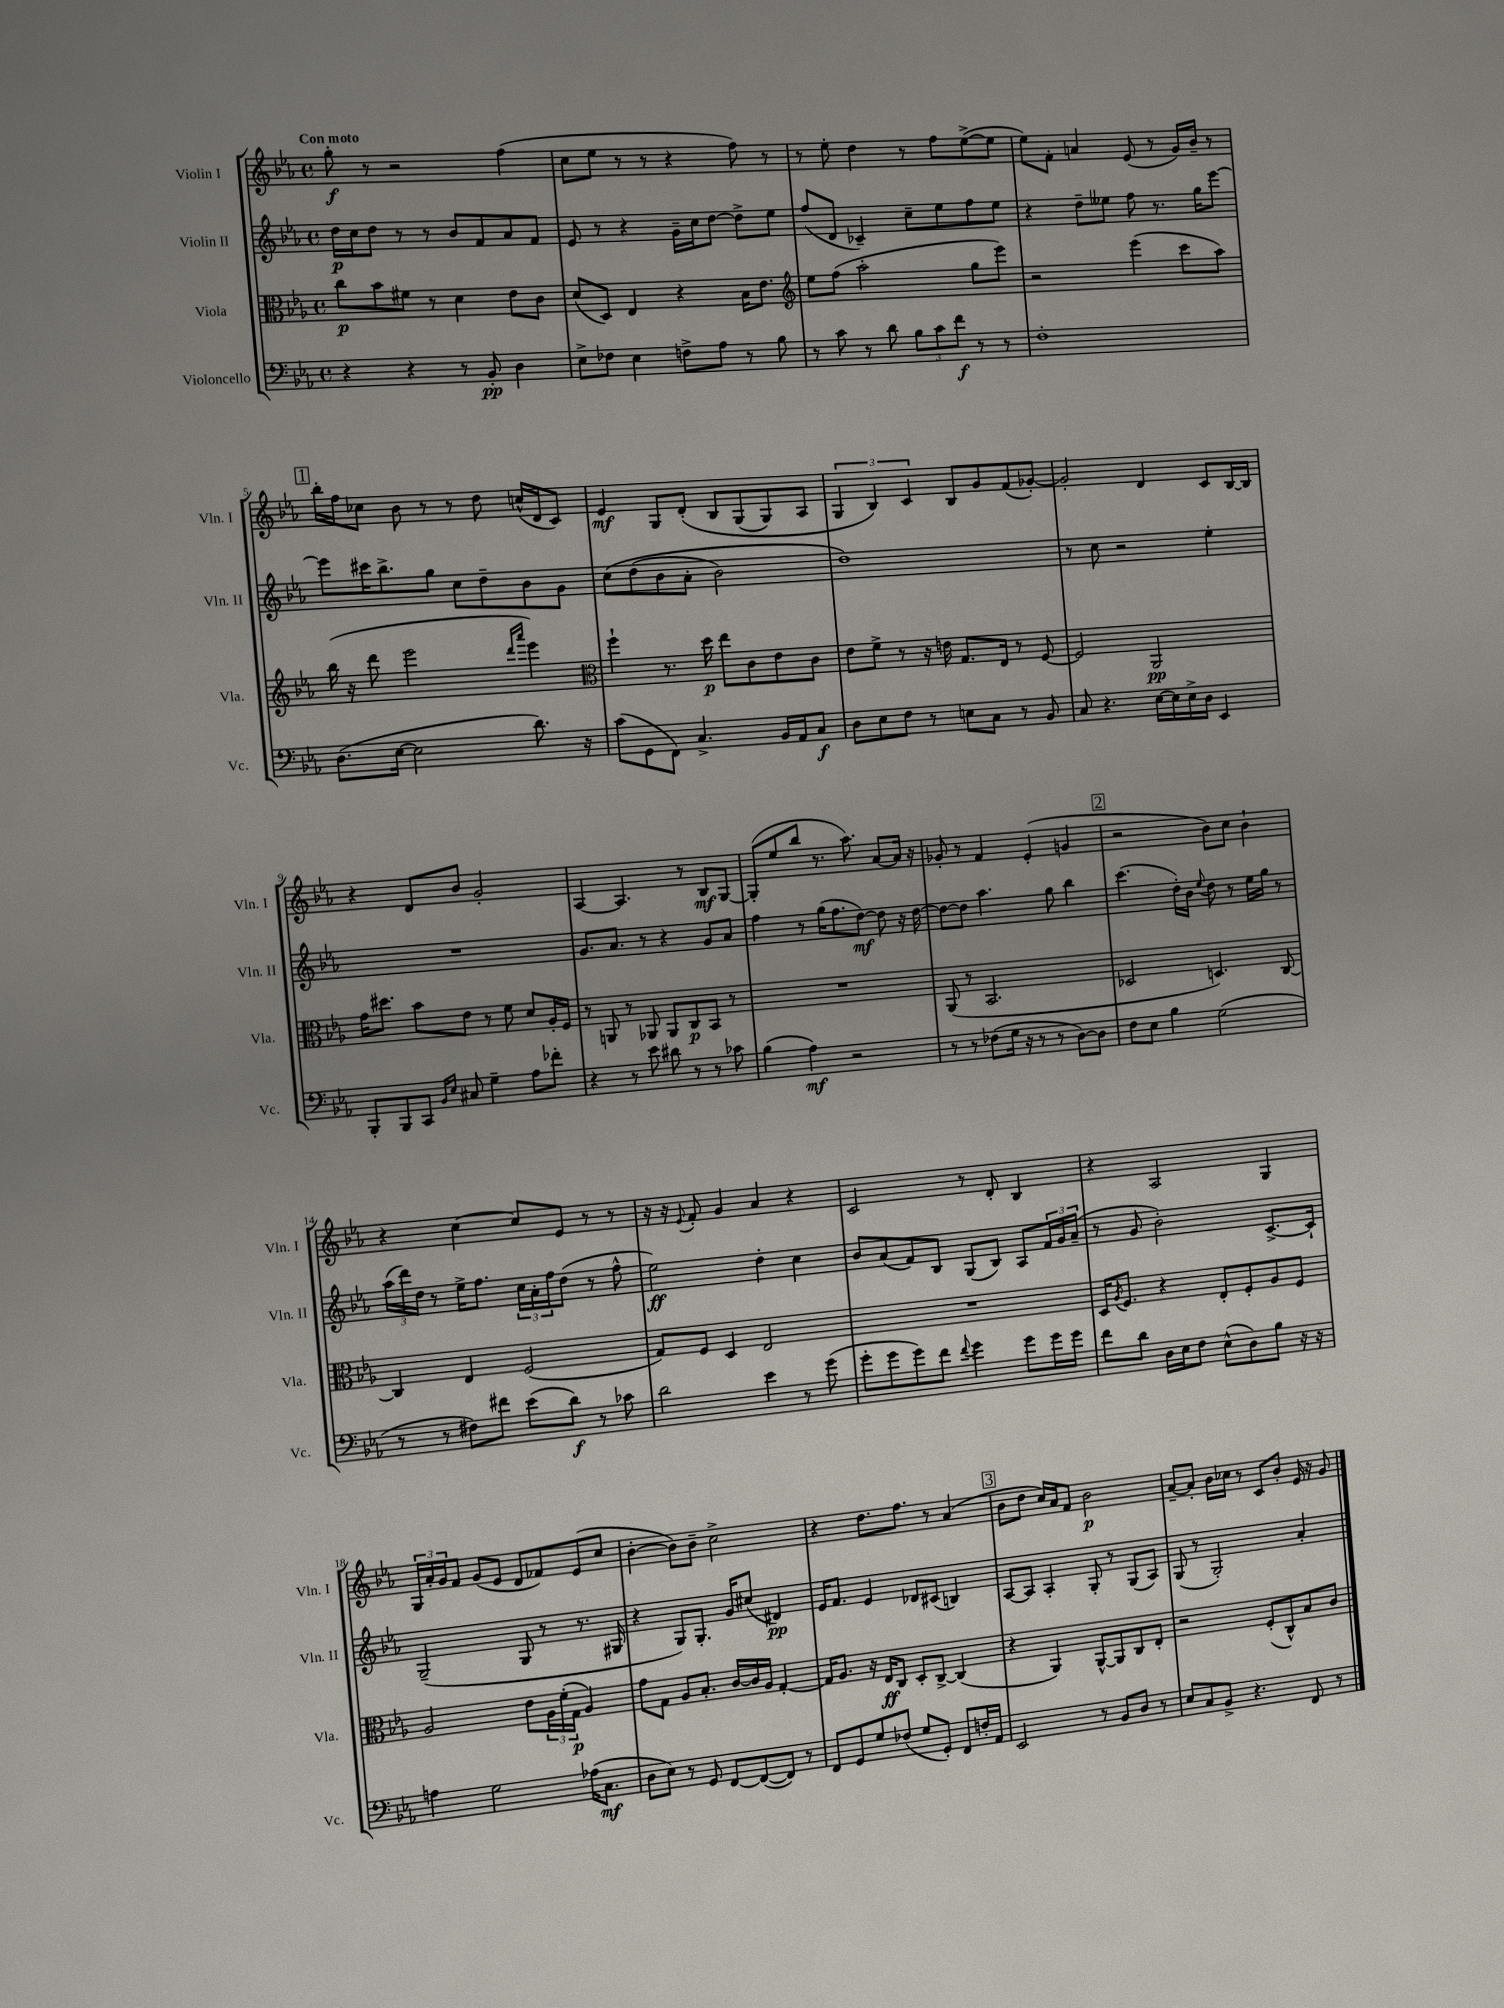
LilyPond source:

<<
\new StaffGroup <<
\new Staff = "s0" \with { instrumentName = "Violin I" shortInstrumentName = "Vln. I" } {
    \clef treble \key ees \major \defaultTimeSignature \time 4/4 \tempo "Con moto"
    g''8-.\f r8 r2 f''4( |
    c''8 ees''8 r8 r8 r4 f''8) r8 |
    r8 ees''8-. d''4 r8 f''8 ees''8~->( ees''8 |
    ees''8) f'8-. a'4 ees'8( r8 g'16) bes'16-- r8 |
    \mark \markup { \box "1" } bes''16-. f''16 ces''8 bes'8 r8 r8 d''8 c''16-^( d'16 c'8) |
    ees'4\mf g8 d'8-.\( bes8 g8( g8) aes8 |
    \tuplet 3/2 { g4 bes4\) c'4 } bes8 g'8 f'8( ges'8~-.) |
    ges'2-. d'4 c'8 bes16~ bes16 |
    r4 d'8 bes'8 g'2-. |
    aes4~ aes4. r8 bes8\mf g8~ |
    g8-.( ees''8 bes''8 r8. aes''8.) aes'8~ aes'16 r16 |
    ges'8-. r8 f'4 ees'4-.( g'4 |
    \mark \markup { \box "2" } r2 bes'8) c''8 bes'4-! |
    r4 c''4~ c''8 ees'8 r8 r8 |
    r16 r16 \appoggiatura { ees'8 } f'8-. g'4 aes'4 r4 |
    c'2 r8 d'8-. bes4 |
    r4 aes2 g4 |
    \tuplet 3/2 { g16 aes'16-. g'16 } f'8 g'8( ees'8 d'8 fes'8) ees'8( c''8 |
    bes'4~-. bes'8) bes'8-- c''2-> |
    r4 d''8. f''8. r8 aes'4( |
    \mark \markup { \box "3" } bes'8 d''8 c''16) aes'16 f'8 bes'2\p |
    aes'8~-- aes'8-. bes'16 ces''16 r8 c'8 bes'8-. ees'16 r16 g'8 \bar "|." |
}
\new Staff = "s1" \with { instrumentName = "Violin II" shortInstrumentName = "Vln. II" } {
    \clef treble \key ees \major \defaultTimeSignature \time 4/4
    d''16\p c''16 d''8 r8 r8 bes'8 f'8 aes'8 f'8 |
    ees'8 r8 r4 g'16-- c''16 d''8~ d''8-> ees''8 |
    f''8( d'8 ces'4--) c''8-- ees''8 f''8 ees''8 |
    r4 d''8-- eeses''8 f''8 r8. g''16 ees'''8~ |
    \mark \markup { \box "1" } ees'''8 cis'''16 bes''8.-> g''8 c''8 d''8-- bes'8 g'8 |
    c''8\( d''8( bes'8 aes'8-. bes'2) |
    d''1\) |
    r8 c''8 r2 ees''4-. |
    R1 |
    g'8. aes'8. r8 r4 g'8 aes'8 |
    f''4 r8 g''16( f''8. d''8~\mf) d''8 r16 d''16~ |
    d''8~ d''8 aes''4. g''8 bes''4 |
    \mark \markup { \box "2" } c'''4.( d''16-.) bes'16 \appoggiatura { ees''8 } d''8 r8 ees''16 g''16 r8 |
    \tuplet 3/2 { aes''16( d'''16) d''16 } r8 ees''16-> f''8. \tuplet 3/2 { c''16 aes'16-. f''16 } d''8( r8 f''8-^ |
    ees''2\ff) d''4-. c''4 |
    bes'8 aes'8( f'8) bes8 g8( bes8) aes8 \tuplet 3/2 { f'16 g'16 aes'16--( } |
    r8 g'8 bes'2-.) c'8.~-> c'16-! |
    g2--( g8 r8 r8. gis16 |
    r4 g8) g8.-. g'16 cis''8( dis'4\pp) |
    ees'16 f'8. ees'4 des'8 cis'8( b4) |
    \mark \markup { \box "3" } aes8~ aes8 aes4-. g8-. r8 g8( aes8) |
    g8( r8 g2-.) aes'4-. \bar "|." |
}
\new Staff = "s2" \with { instrumentName = "Viola" shortInstrumentName = "Vla." } {
    \clef alto \key ees \major \defaultTimeSignature \time 4/4
    c''8\p bes'8 fis'8 r8 d'4 ees'8 c'8 |
    d'8( d8) ees4 r4 bes16 ees'8. |
    \clef treble ees''8 f''8( aes''2-. g''8 ees'''8) |
    r2 ees'''4( c'''8 aes''8) |
    \mark \markup { \box "1" } bes''16( r16 d'''8 ees'''2 \grace { d'''16 aes'''16 } ees'''4) |
    \clef alto f''4-! r8. d''16\p ees''8 c'8 ees'8 c'8 |
    ees'8 f'8-> r8 r16 e'16 g8. ees16 r8 f8~ |
    f2 aes,2\pp |
    g'16 dis''8. bes'8 ees'8 r8 f'8 d'8 aes16-. f16 |
    r8 a,8 r8 aes,8 aes,8 c8\p bes,8 r8 |
    R1 |
    aes,8( r8 bes,2. |
    \mark \markup { \box "2" } des2 d4.) c8~ |
    c4 ees4 f2( |
    g8) f8 d4 ees2 |
    R1 |
    d16 \acciaccatura { aes8 } f8. r4 ees8-. f8-. aes8 f8 |
    aes2 ees'8 \tuplet 3/2 { aes16 f'16-.( g16\p } aes4) |
    g'8 g8 aes8 bes8.-. c'16~ c'16 aes16 g4~-. |
    g16 aes8. r16 ees16\ff c8 d8-. c8~-> c4( |
    \mark \markup { \box "3" } r4 aes,4) aes,8~-^ aes,8 c8 ees8-. |
    r2 f8-.( c8-^) bes8 c'8 \bar "|." |
}
\new Staff = "s3" \with { instrumentName = "Violoncello" shortInstrumentName = "Vc." } {
    \clef bass \key ees \major \defaultTimeSignature \time 4/4
    r4 r4 r8 bes,8-.\pp d4 |
    ees8-> fes8 ees4 f8-> aes8 r8 bes8 |
    r8 c'8 r8 d'8 \tuplet 3/2 { bes8 c'8 f'8\f } r8 r8 |
    f1-. |
    \mark \markup { \box "1" } d8.( ees16~ ees2 d'8.) r16 |
    c'8( g,8 f,8) c4.-> bes,16 aes,16 c8\f |
    d8 ees8 f8 r8 e8 c8 r8 bes,8 |
    c8 r4. ees16~ ees16 ees16-> d16 ees,4 |
    bes,,8-. bes,,8 c,8 \grace { bes,16 ees16 } cis8 g4-- aes8 fes'8-. |
    r4 r8 ees'8 dis'8 r8 r8 ces'8 |
    bes4( aes4\mf) r2 |
    r8 r8 fes8( g16 r16 r8 r8 d8~) d8 |
    \mark \markup { \box "2" } f8 ees8 bes4 g2( |
    r8 r8 fis8) fis'8 ees'8( d'8\f) r8 ces'8 |
    d'2 ees'4 r8 g'8( |
    g'8-. g'8 g'8) f'8 \appoggiatura { f'8 } g'4 g'8 g'16 g'16 |
    f'8 d'8 d16 ees16 f8 ees8-^( d8) bes8 r16 r16 |
    a4 g2 aes16( c8.\mf |
    d8 ees8) r8 g,8 f,8~ f,8~( f,8) r8 |
    f,8 g,8 g8 fes8( g8 g,8-.) f,8 f16-. aes,16 |
    \mark \markup { \box "3" } ees,2 r8 bes,8 d8 r8 |
    ees8 c8 bes,8-> r4. f,8 r8 \bar "|." |
}
>>
>>
